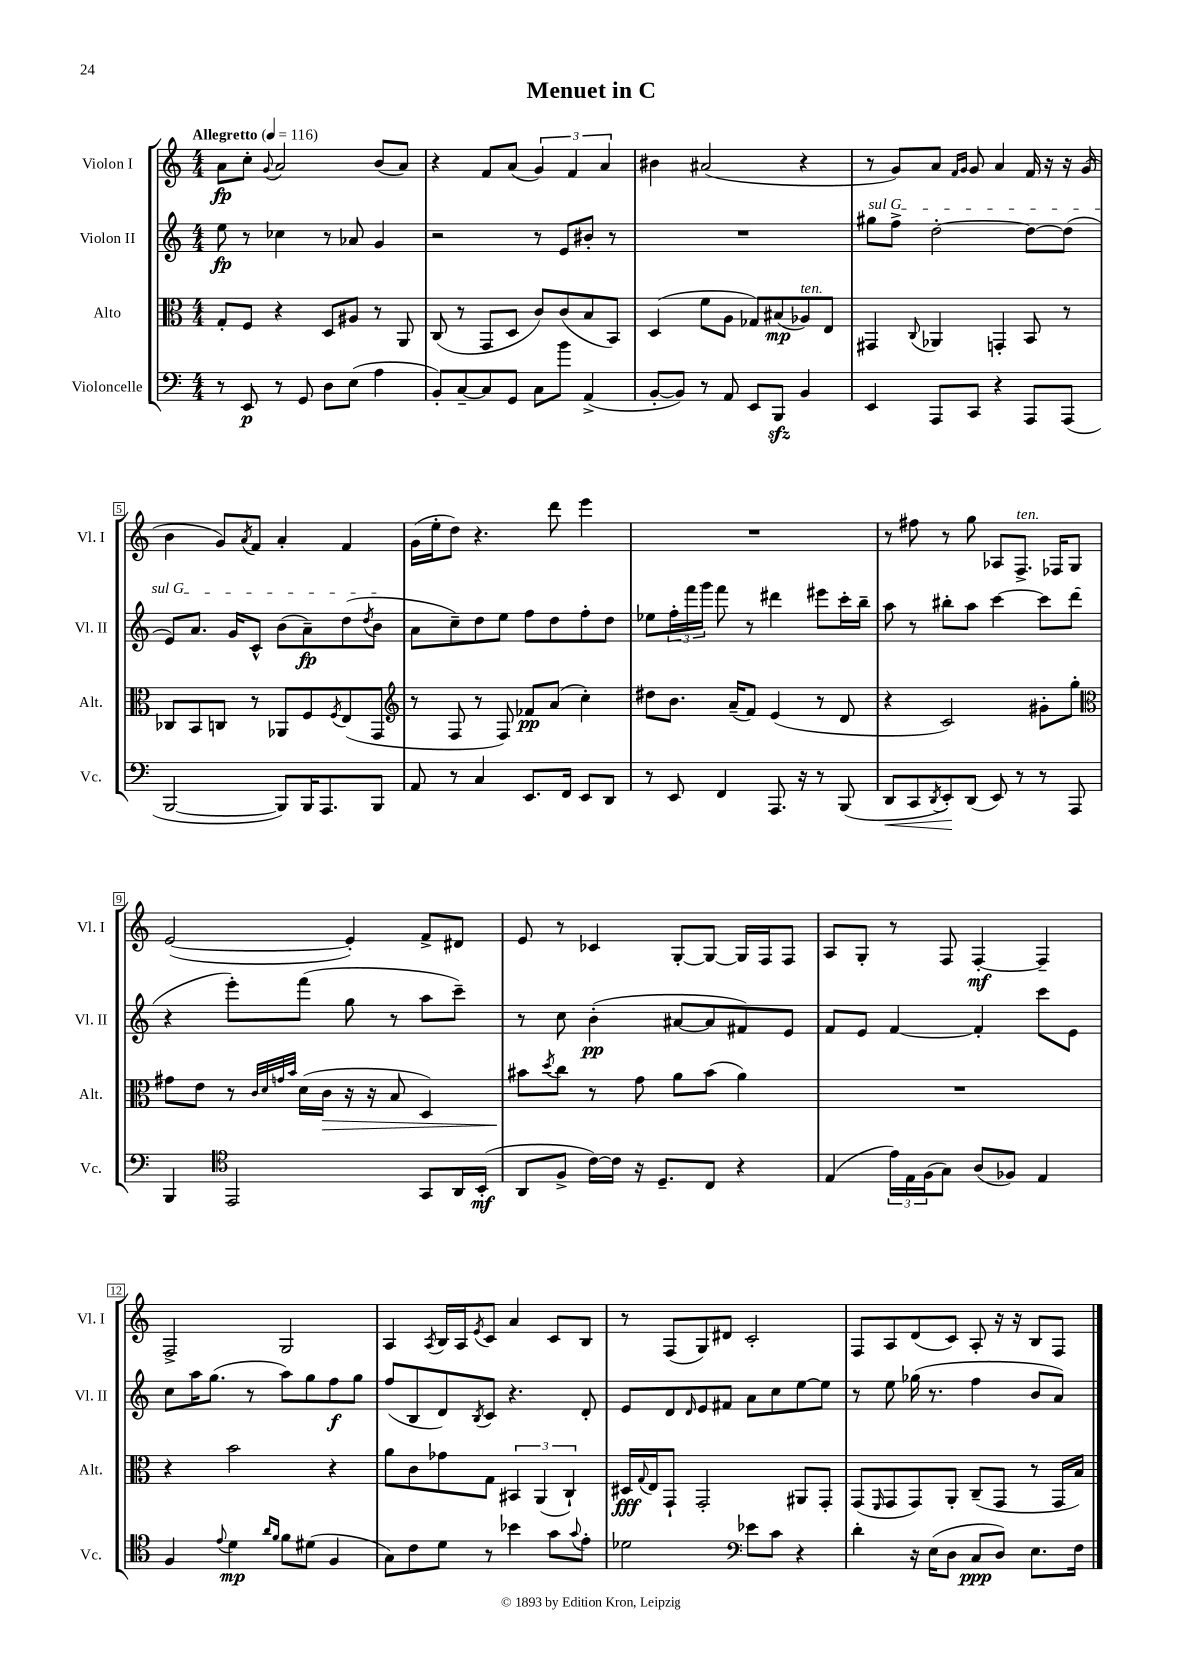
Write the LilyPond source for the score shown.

\header { title = "Menuet in C" }
<<
\new StaffGroup <<
\new Staff = "s0" \with { instrumentName = "Violon I" shortInstrumentName = "Vl. I" } {
    \clef treble \key c \major \numericTimeSignature \time 4/4 \tempo "Allegretto" 4 = 116
    a'8\fp c''8-. \appoggiatura { g'8 } a'2 b'8( a'8) |
    r4 f'8 a'8( \tuplet 3/2 { g'4) f'4 a'4 } |
    bis'4 ais'2( r4 |
    r8 g'8) a'8 \grace { f'16 g'16 } g'8 a'4 f'16 r16 r16 g'16( |
    b'4 g'8) \acciaccatura { a'8 } f'8 a'4-. f'4 |
    g'16( e''16-. d''8) r4. d'''8 e'''4 |
    R1 |
    r8 fis''8 r8 g''8 aes8 f8.->^\markup { \italic "ten." } fes16 g8 |
    e'2~( e'4-.) f'8-> dis'8 |
    e'8 r8 ces'4 g8~-. g8~ g16 f16 f8 |
    a8 g8-. r8 f8 f4~-.\mf f4-- |
    f2-> g2 |
    a4 \acciaccatura { a8 } b16 a16 \acciaccatura { e'8 } c'8 a'4 c'8 b8 |
    r8 f8( g8) dis'8 c'2-. |
    f8 a8 d'8( c'8) a8-. r16 r16 b8 f8 \bar "|." |
}
\new Staff = "s1" \with { instrumentName = "Violon II" shortInstrumentName = "Vl. II" } {
    \clef treble \key c \major \numericTimeSignature \time 4/4
    e''8\fp r8 ces''4 r8 aes'8 g'4 |
    r2 r8 e'8 bis'8-. r8 |
    R1 |
    \once \override TextSpanner.bound-details.left.text = \markup { \italic "sul G" } gis''8\startTextSpan f''8-> d''2~-. d''8~ d''8( |
    e'8) a'8. g'16 c'8-^ b'8( a'8--\fp) d''8( \acciaccatura { d''8 } b'8\stopTextSpan |
    a'8 c''8--) d''8 e''8 f''8 d''8 f''8-. d''8 |
    ees''8 \tuplet 3/2 { f''16-. f'''16 g'''16 } f'''8 r8 dis'''4 eis'''8 c'''16-. b''16-- |
    a''8 r8 bis''8-. a''8 c'''4~ c'''8 d'''8( |
    r4 e'''8-.) f'''8( g''8 r8 a''8 c'''8--) |
    r8 c''8 b'4-.\pp( ais'8~ ais'8 fis'8) e'8 |
    f'8 e'8 f'4~ f'4-. c'''8 e'8 |
    c''8 a''16 g''8.( r8 a''8) g''8 f''8\f g''8 |
    f''8( b8 d'8) \acciaccatura { b8 } c'8 r4. d'8-. |
    e'8 d'8 \grace { d'16 } e'8 fis'8 a'8 c''8 e''8~ e''8 |
    r8 e''8 ges''16( r8. f''4 b'8 a'8) \bar "|." |
}
\new Staff = "s2" \with { instrumentName = "Alto" shortInstrumentName = "Alt." } {
    \clef alto \key c \major \numericTimeSignature \time 4/4
    g8-. f8 r4 d8 ais8 r8 a,8 |
    c8( r8 g,8 d8 c'8) c'8( b8 b,8) |
    d4( f'8 a8 ges8) bis8\mp( aes8^\markup { \italic "ten." }) e8 |
    gis,4 \appoggiatura { c8 } aes,4 g,4-. b,8 r8 |
    ces8 b,8 c8 r8 aes,8 f8 \acciaccatura { f8 } e8( g,8 |
    \clef treble r8 f8 r8 f8) fes'8\pp a'8( c''4-.) |
    dis''8 b'8. a'16--( f'8) e'4( r8 d'8 |
    r4 c'2) gis'8-. g''8-. |
    \clef alto gis'8 e'8 r8 \grace { c'32 d'32 g'32 b'32 } d'16( c'16\> r16 r16 b8 d4) |
    bis'8\! \acciaccatura { d''8 } c''8 r8 g'8 a'8 bis'8( a'4) |
    R1 |
    r4 b'2 r4 |
    a'8 c'8 ges'8 g8 \tuplet 3/2 { bis,4 a,4( c4-!) } |
    dis16\fff \appoggiatura { g8 } e16 g,8-! g,2-. ais,8 g,8-. |
    g,8( \grace { f,16 } g,8 g,8) a,8-. c8--( g,8 r8 g,16 b16) \bar "|." |
}
\new Staff = "s3" \with { instrumentName = "Violoncelle" shortInstrumentName = "Vc." } {
    \clef bass \key c \major \numericTimeSignature \time 4/4
    r8 e,8\p r8 g,8 d8 e8( a4 |
    b,8-.) c8~-- c8 g,8 c8 b'8 a,4->( |
    b,8~-. b,8) r8 a,8 e,8 b,,8\sfz b,4 |
    e,4 a,,8 c,8 r4 a,,8 a,,8( |
    b,,2~ b,,8) b,,16 a,,8. b,,8 |
    a,8 r8 c4 e,8. f,16 e,8 d,8 |
    r8 e,8 f,4 a,,8. r16 r8 b,,8( |
    d,8\< c,8 \acciaccatura { d,8 } e,8-.\!) d,8( e,8) r8 r8 a,,8 |
    b,,4 \clef tenor e,2 g,8 a,16 b,16-.\mf( |
    a,8 f8-> c'16~) c'16 r16 d8.-- c8 r4 |
    e4( \tuplet 3/2 { e'16) e16 f16( } g8) a8( fes8) e4 |
    f4 \appoggiatura { e'8 } d'4\mp \grace { a'16 f'16 } f'8 dis'8( f4 |
    g8) c'8 d'8 r8 bes'4 g'8 \appoggiatura { g'8 } e'8-. |
    des'2 \clef bass ees'8 c'8 r4 |
    d'4-. r16 e16( d8 c8\ppp d8) e8. f16 \bar "|." |
}
>>
>>
\layout { \context { \Score \override BarNumber.stencil = #(make-stencil-boxer 0.1 0.3 ly:text-interface::print) } }
